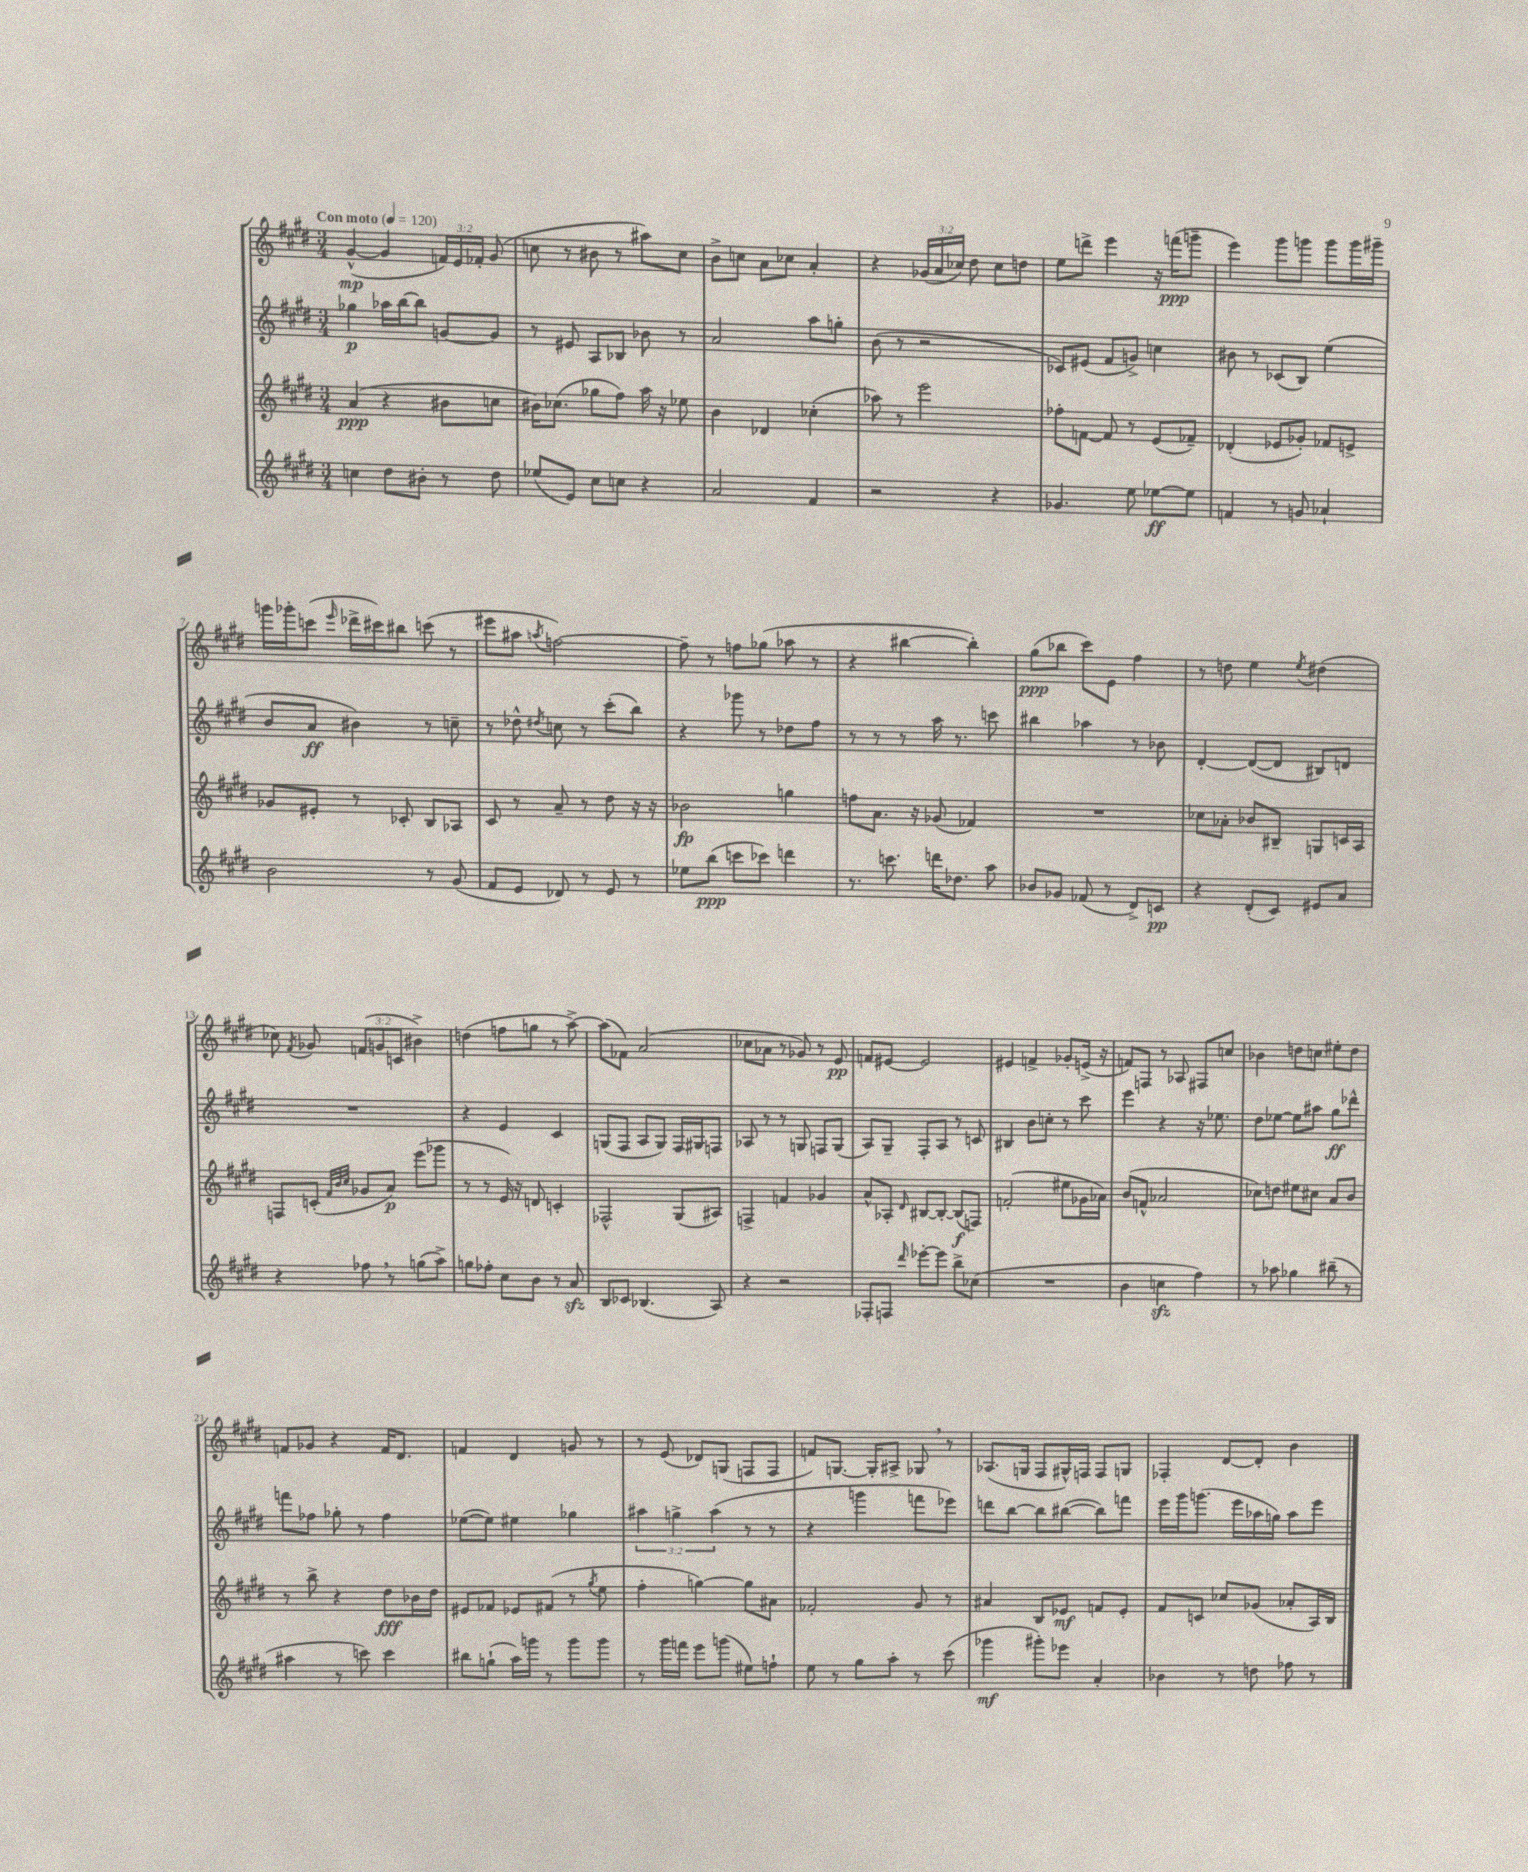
<<
\new StaffGroup <<
\new Staff = "s0" {
    \clef treble \key e \major \numericTimeSignature \time 3/4 \override Staff.TupletNumber.text = #tuplet-number::calc-fraction-text \tempo "Con moto" 4 = 120
    \autoBeamOff gis'4~-^\mp( gis'4 \tuplet 3/2 { f'16[) e'16 fes'16]-. } gis'8( |
    c''8 r8 bis'8 r8 ais''8[) c''8] |
    b'8[-> c''8] a'8[ ces''8] a'4-. |
    r4 \tuplet 3/2 { ges'16[( a'16 ces''16]) } dis''8 ces''8[ d''8] |
    e''8[ d'''8]-> e'''4 r16 f'''16[\ppp( g'''8]-- |
    e'''4) gis'''8[ g'''8] g'''8[ g'''16 gis'''16]-- |
    g'''16[ ges'''16-. c'''8]( \grace { e'''16 } des'''16[-> cis'''16) bis''8] c'''8( r8 |
    eis'''8[ ais''8] \acciaccatura { a''8 } f''2~) |
    f''8-- r8 f''8[ ges''8]( aes''8 r8 |
    r4 bis''4~ bis''4-.) |
    gis''8[\ppp( bes''8] cis'''8[) e'8] fis''4 |
    r8 d''8 e''4 \acciaccatura { e''8 } dis''4( |
    ces''8) \acciaccatura { fis'8 } ges'8 \tuplet 3/2 { f'8[( g'8 c'8] } bis'4->) |
    d''4( f''8[ g''8] r8 a''8~->) |
    a''8[( fes'8]) a'2( |
    ces''8[ aes'8] r8 ges'8) r8 e'8\pp |
    f'8[ eis'8]~ eis'2 |
    eis'4 f'4-> ges'8[-. e'16]->( r16 |
    f'8[) f8] r8 aes8 fis8[ c''8] |
    bes'4 d''8[ c''8] eis''8[-. d''8] |
    f'8[ ges'8] r4 f'16[ dis'8.] |
    f'4 dis'4 g'8 r8 |
    r8 e'8( des'8[) g8]( f8[ f8] |
    f'8[) g8.]~ g16[-. ais8]-> ges8 \breathe r8 |
    aes8.[( g16] fis8[ gis16-^) f16] f8[ g8] |
    fes4-. dis'8[~ dis'8]-. b'4 \bar "|." |
}
\new Staff = "s1" {
    \clef treble \key e \major \numericTimeSignature \time 3/4 \override Staff.TupletNumber.text = #tuplet-number::calc-fraction-text
    \autoBeamOff ges''4\p aes''16[ b''16~ b''8] g'8[~ g'8] |
    r8 eis'8 a8[ bes8] bes'8 r8 |
    a'2 a''8[ g''8]-. |
    b'8( r8 r2 |
    ces'8[) eis'8]( fis'8[ g'8]->) c''4 |
    bis'8 r8 ces'8[( b8]) e''4( |
    b'8[ a'8]\ff bis'4) r8 c''8-- |
    r8 des''8-^ \acciaccatura { dis''8 } c''8 r8 cis'''8[-.( b''8]) |
    r4 ges'''8 r8 des''8[ fis''8] |
    r8 r8 r8 a''16 r8. c'''8 |
    bis''4 aes''4 r8 bes'8 |
    dis'4~-. dis'8[~( dis'8] bis8[) d'8] |
    R2. |
    r4 e'4 cis'4 |
    g8[( fis8] a8[ g8]) fis16[ gis16 f8] |
    aes8 r8 r8 g8 f8[ g8]( |
    a8[) gis8]-- fis8[-. a8] r8 c'8 |
    bis4 b'8[ c''8]-. r8 cis'''8 |
    e'''4 r4 r16 ees''8. |
    dis''8[ ees''8]~ ees''8[ ais''8] gis''8[\ff des'''8]-^ |
    f'''8[ fes''8] ges''8-. r8 fes''4 |
    ees''8[~( ees''8]) eis''4 ges''4 |
    \tuplet 3/2 { ais''4 g''4-> ais''4( } r8 r8 |
    r4 g'''4 f'''8[ ees'''8]) |
    d'''8[ b''8]~ b''8[ bis''8]~( bis''8[) f'''8] |
    e'''16[ gis'''16 g'''8.]( e'''16[ aes''16 g''16]) aes''8[ e'''8] \bar "|." |
}
\new Staff = "s2" {
    \clef treble \key e \major \numericTimeSignature \time 3/4
    \autoBeamOff a'4\ppp( r4 bis'8[ c''8] |
    bis'16[) ces''8.]( ges''8[ fis''8]) a''16 r16 ees''8 |
    b'4 des'4 ces''4-.( |
    aes''8) r8 e'''2 |
    fes''8[-. f'8]~ f'8 r8 e'8[( fes'8]--) |
    des'4-.( ees'8[ ges'8]-.) fes'8[ e'8]-> |
    ges'8[ eis'8]-. r8 ces'8-. b8[ aes8] |
    cis'8 r8 a'8-- r8 dis''8 r16 r16 |
    bes'2\fp g''4 |
    f''8[ a'8.] r16 ges'8( fes'4) |
    R2. |
    ces''8[ aes'8]-. bes'8[ bis8]-- g8[ c'16 a16] |
    f8[ c'8]-.( \grace { fis'32[ b'32 cis''32] } ges'8[ a'8]\p) e'''8[( ges'''8] |
    r8 r8 e'16) r16 d'8 c'4-. |
    fes2-^ gis8[( ais8]) |
    f4-> f'4 ges'4 |
    a'8[-^ aes8]-. \grace { dis'16 } bis8[~ bis8]~-. bis8[\f( f8]) |
    f'2-.( eis''8[ ges'16 aes'16]) |
    b'8[( f'8]-^ aes'2 |
    ces''8[) d''8] eis''8[ cis''8] a'8[ b'8] |
    r8 b''8-> r4 dis''8[\fff bes'16 dis''16] |
    eis'8[ fes'8] ees'8[ fis'8]( r8 \acciaccatura { gis''8 } e''8 |
    fis''4-. g''4~) g''8[ ais'8] |
    fes'2-. gis'8 r8 |
    ais'4 b8[ ees'8]\mf f'8[ ees'8]-. |
    fis'8[ c'8] ces''8[ ges'8]( aes'8[-. a16) b16] \bar "|." |
}
\new Staff = "s3" {
    \clef treble \key e \major \numericTimeSignature \time 3/4
    \autoBeamOff c''4 dis''8[ bis'8]-. r8 dis''8 |
    ees''8[( e'8]) cis''8[ c''8] r4 |
    a'2 fis'4 |
    r2 r4 |
    ges'4. e''8 ees''8[~\ff ees''8] |
    f'4 r8 g'8 aes'4-! |
    b'2 r8 gis'8( |
    fis'8[ e'8] des'8) r8 e'8 r8 |
    ees''8[ b''8]\ppp( c'''8[ ces'''8]) d'''4 |
    r8. c'''8. d'''16[ des''8.] a''8 |
    bes'8[ ges'8] fes'8( r8 dis'8[->) c'8]\pp |
    r4 dis'8[-.( cis'8]) eis'8[ a'8] |
    r4 fes''8 \breathe r8 g''8[( a''8]->) |
    g''8[ fes''8]-. cis''8[ b'8] r8 a'8\sfz |
    b8[ ces'8] bes4.( a8) |
    r4 r2 |
    fes8[-. f8] \grace { dis'''16 } ees'''8[~-. ees'''8] b''8[-> ces''8]( |
    R2. |
    b'4 c''4\sfz fis''4) |
    r8 aes''8 ges''4 bis''8--( r8 |
    ais''4 r8 c'''8) c'''4 |
    bis''8[ g''8]-!( a''16[) g'''16] r8 g'''8[ g'''8] |
    r8 gis'''16[ f'''16] e'''8[ g'''8]( eis''8[) f''8]-! |
    e''8 r8 gis''8[ a''8]-. r8 cis'''8( |
    ges'''4\mf gis'''8[-.) ees'''8] a'4-. |
    bes'4 r8 d''8 fes''8 r8 \bar "|." |
}
>>
>>
